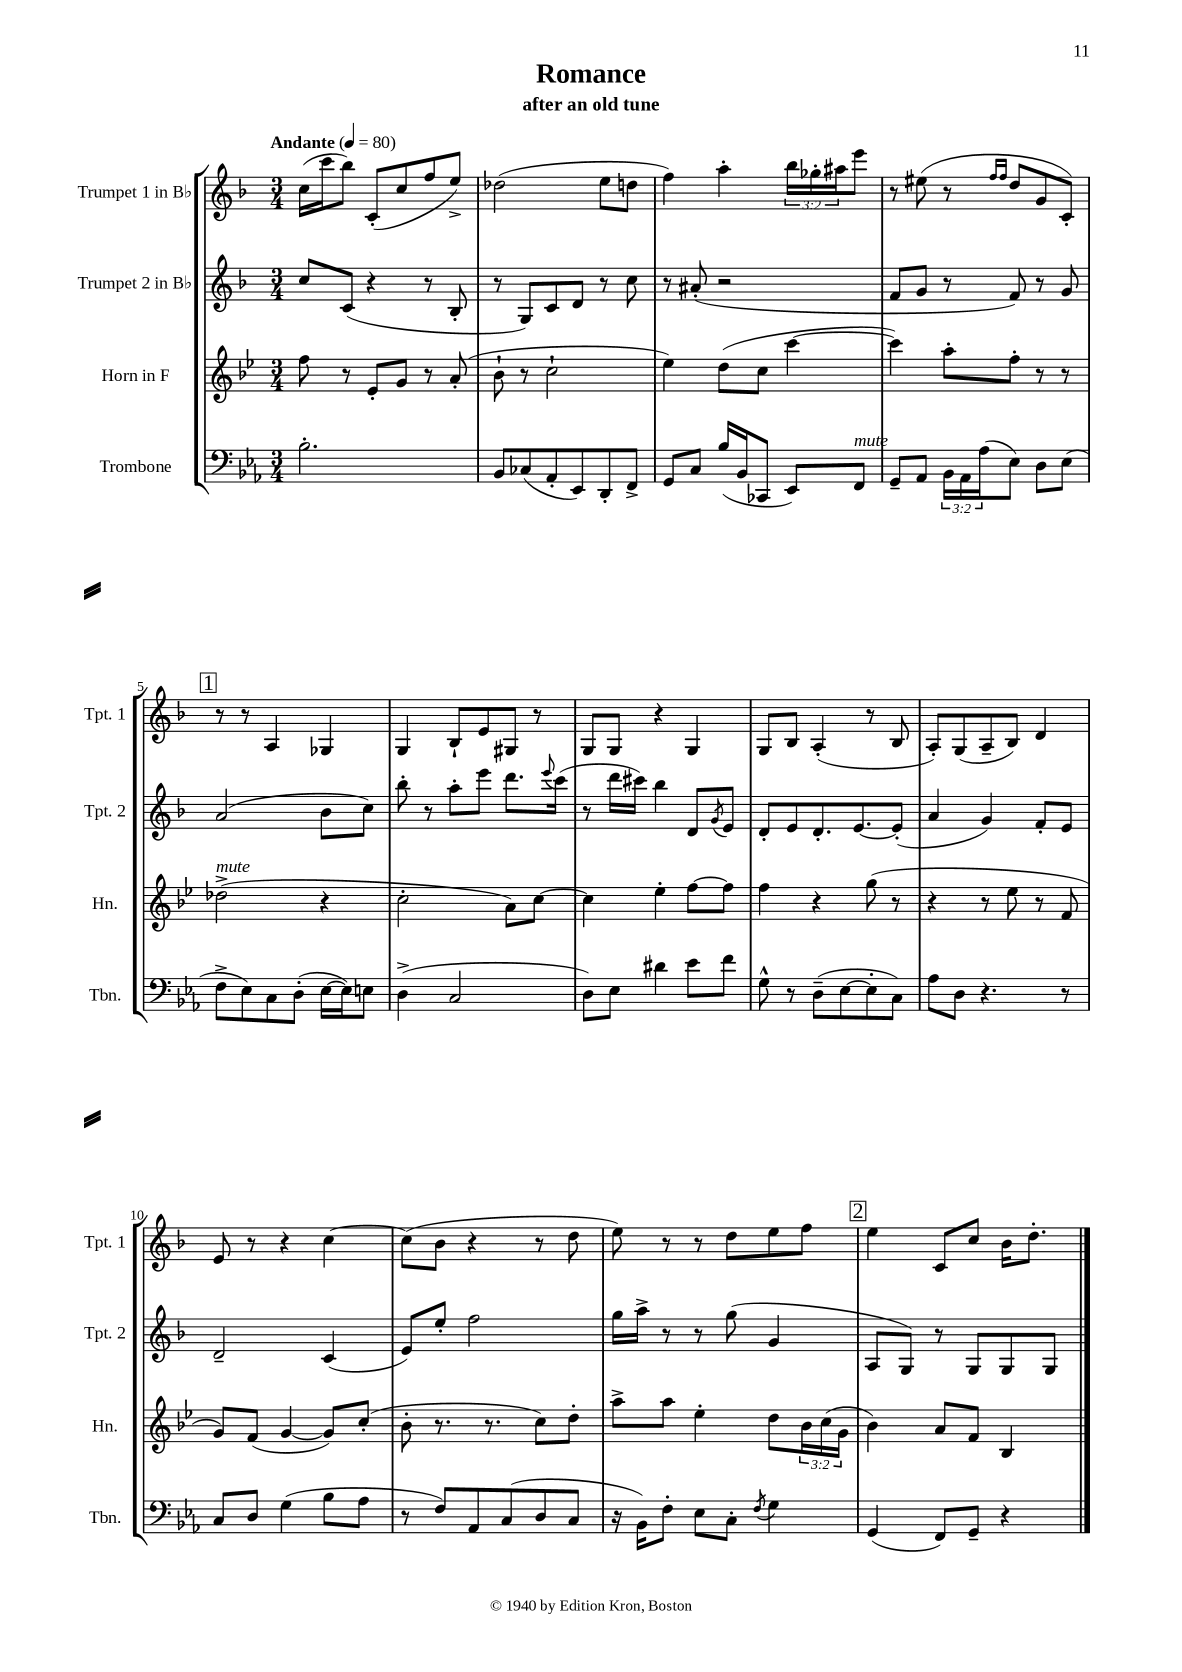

**kern	**kern	**kern	**kern
*staff4	*staff3	*staff2	*staff1
*clefF4	*clefG2	*clefG2	*clefG2
*k[b-e-a-]	*k[b-e-]	*k[b-]	*k[b-]
*M3/4	*M3/4	*M3/4	*M3/4
*MM80	*MM80	*MM80	*MM80
2.B-'\	8ff\	8cc/L	(16cc\LL
.	.	.	16ccc\J
.	8r	(8c/J	8bb-\J)
.	8e-'/L	4r	(8c'/L
.	8g/J	.	8cc/
.	8r	8r	8ff/
.	(8a'/	8B-'/	8ee^/J)
=	=	=	=
8BB-/L	8b-`\	8r	(2dd-\
(8C-/	8r	8G/L)	.
8AA-'/	2cc`\	8c/	.
8EE-/)	.	8d/J	.
8DD'/	.	8r	8ee\L
8FF^/J	.	8cc\	8dd\J
=	=	=	=
8GG/L	4ee-\)	8r	4ff\)
8C/J	.	(8a#'/	.
(16B-/LL	(8dd\L	2r	4aa'\
16BB-/J	.	.	.
8CC-/J	8cc\J	.	.
8EE-/L)	[4ccc\	.	24bb-\LL
.	.	.	24gg-'\
.	.	.	24aa#\J
8FF/J	.	.	8eee\J
=	=	=	=
8GG~/L	4ccc\])	8f/L	8r
8AA-/J	.	8g/J	(8ee#\
24BB-\LL	8aa'\L	8r	8r
24AA-\	.	.	.
(24A-\J	.	.	.
.	.	.	16qqff/LL
.	.	.	16qqff/JJ
8E-\J)	8ff'\J	8f/)	8dd/L
8D\L	8r	8r	8g/
(8E-\J	8r	8g/	8c'/J)
=	=	=	=
8F^\L	(2dd-^\	(2a/	8r
8E-\)	.	.	8r
8C\	.	.	4A/
(8D'\J	.	.	.
[16E-\LL	4r	8b-\L	4G-/
16E-\]J)	.	.	.
8E\J	.	8cc\J)	.
=	=	=	=
(4D^\	2cc'\	8bb-'\	4G/
.	.	8r	.
2C/	.	8aa'\L	8B-`/L
.	.	8eee\J	8e/
.	8a\L)	8.ddd\L	8G#/J
.	[8cc\J	.	8r
.	.	8qqeee/	.
.	.	(16ccc\Jk	.
=	=	=	=
8D\L)	4cc\]	8r	8G/L
8E-\J	.	16ddd\LL	8G/J
.	.	16ccc#\JJ)	.
4d#\	4ee-'\	4bb-\	4r
8e-\L	[8ff\L	8d/L	4G/
.	.	8qg/	.
8f\J	8ff\]J	8e/J	.
=	=	=	=
8G^^\	4ff\	8d'/L	8G/L
8r	.	8e/	8B-/J
(8D~\L	4r	8.d'/	(4A'/
[8E-\	.	.	.
.	.	[8.e/	.
8E-'\]	(8gg\	.	8r
8C\J)	8r	(8e'/]J	8B-/
=	=	=	=
8A-\L	4r	4a/	8A'/L)
8D\J	.	.	(8G/
4.r	8r	4g/)	8A~/
.	8ee-\	.	8B-/J)
.	8r	8f'/L	4d/
8r	8f/	8e/J	.
=	=	=	=
8C/L	8g/L)	2d~/	8e/
8D/J	(8f/J	.	8r
(4G\	[4g/	.	4r
8B-\L	8g/]L)	(4c/	[4cc\
8A-\J	(8cc'/J	.	.
=	=	=	=
8r	8b-'\	8e/L)	(8cc\]L
8F/L)	8.r	8ee'/J	8b-\J
8AA-/	.	2ff\	4r
.	8.r	.	.
(8C/	.	.	.
8D/	8cc\L)	.	8r
8C/J	8dd'\J	.	8dd\
=	=	=	=
16r	8aa^\L	16gg\LL	8ee\)
16BB-\LK)	.	16aa^\JJ	.
8F'\J	8aa\J	8r	8r
8E-\L	4ee-'\	8r	8r
8C'\J	.	(8gg\	8dd\L
8qF/	.	.	.
4G\	8dd\L	4g/	8ee\
.	24b-\L	.	8ff\J
.	(24cc\	.	.
.	24g\JJ	.	.
=	=	=	=
(4GG/	4b-\)	8A/L	4ee\
.	.	8G/J)	.
8FF/L)	8a/L	8r	8c/L
8GG~/J	8f/J	8G/L	8cc/J
4r	4B-/	8G/	16b-\LK
.	.	.	8.dd'\J
.	.	8G/J	.
==	==	==	==
*-	*-	*-	*-
